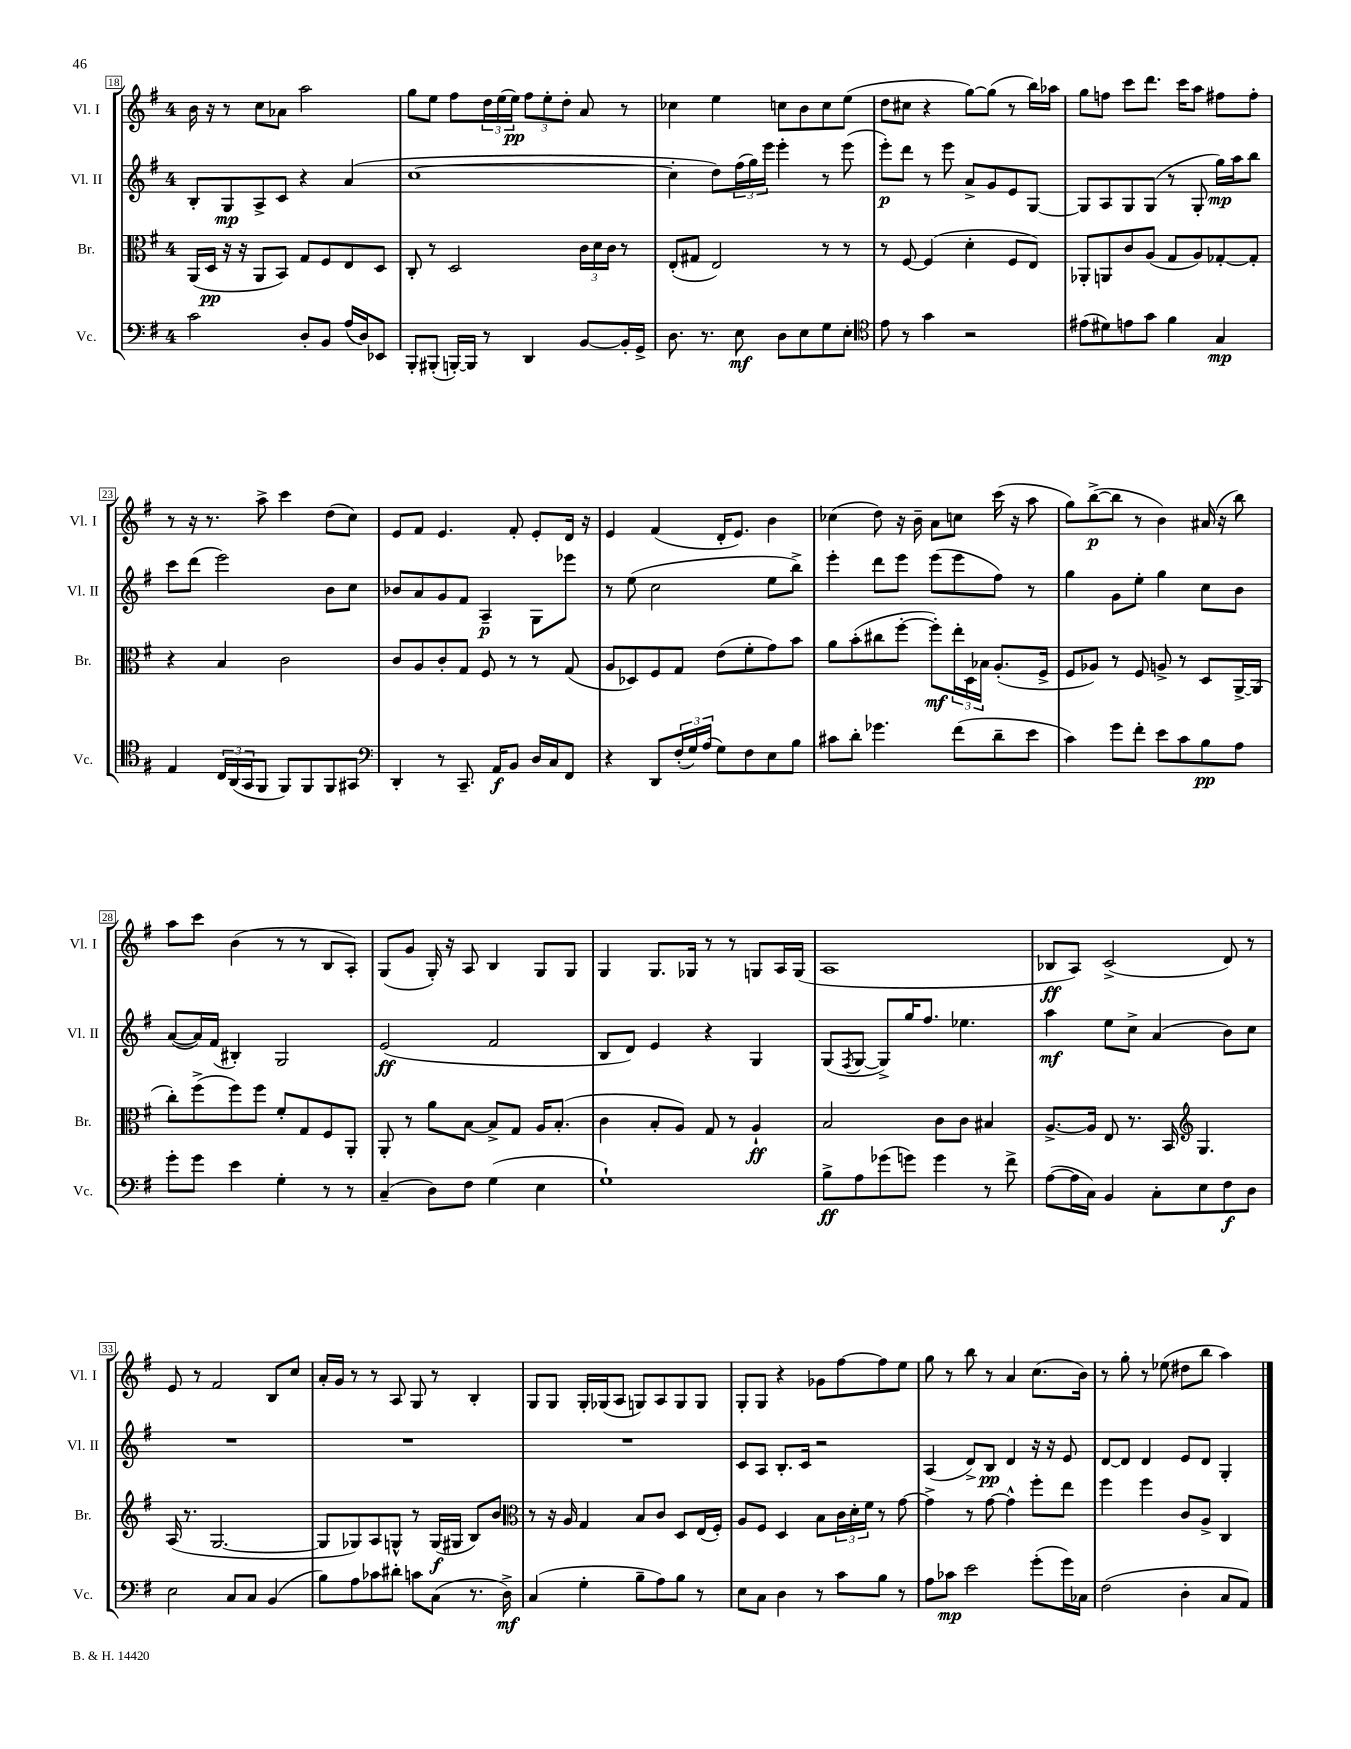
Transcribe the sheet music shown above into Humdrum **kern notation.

**kern	**kern	**kern	**kern
*staff4	*staff3	*staff2	*staff1
*clefF4	*clefC3	*clefG2	*clefG2
*k[f#]	*k[f#]	*k[f#]	*k[f#]
*M4/4	*M4/4	*M4/4	*M4/4
2c	(16AA	8B'	16b
.	16D	.	16r
.	16r	8G	8r
.	16r	.	.
.	8AA	8A^	8cc
.	8BB)	8c	8a-
8D'	8G	4r	2aa
8BB	8F#	.	.
(16A	8E	(4a	.
16D)	.	.	.
8EE-	8D	.	.
=	=	=	=
8BBB'	8C'	[1cc	8gg
(8BBB#'	8r	.	8ee
[16BBB')	2D	.	8ff#
16BBB]	.	.	.
8r	.	.	24dd
.	.	.	(24ee
.	.	.	24ee)
4DD	.	.	12ff#
.	.	.	12ee'
.	.	.	12dd'
[8BB	24c	.	8a
.	24d	.	.
.	24c	.	.
16BB']	8r	.	8r
16GG^	.	.	.
=	=	=	=
8.D	(8E'	4cc']	4cc-
.	8G#	.	.
8.r	.	.	.
.	2E)	8dd)	4ee
8E	.	(24ff#	.
.	.	24gg)	.
.	.	24eee	.
8D	.	4eee'	8cc
8E	.	.	8b
8G	8r	8r	8cc
8E'	8r	(8eee	(8ee
=	=	=	=
*clefC4	*	*	*
8e	8r	8eee')	8dd
8r	[8F#	8ddd	8cc#
4g	(4F#]	8r	4r
.	.	8eee	.
2r	4d'	8a^	[8gg)
.	.	8g	(8gg]
.	8F#	8e	8r
.	8E)	[8G	16bb)
.	.	.	16aa-
=	=	=	=
(8e#	8AA-'	8G]	8gg
8d#)	8AA	8A	8ff
8e	8c	8G	8ccc
8g	(8A	(8G	8.ddd
4f#	8G	8r	.
.	.	.	16ccc
.	8A)	8G'	8aa
4G	[8G-'	16gg)	8ff#
.	.	16aa	.
.	8G-']	8bb	8ff#'
=	=	=	=
4E	4r	8ccc	8r
.	.	(8ddd	16r
.	.	.	8.r
24C	4B	2eee)	.
(24AA	.	.	.
24GG	.	.	.
8FF#	.	.	8aa^
8FF#)	2c	.	4ccc
8FF#	.	.	.
8FF#	.	8b	(8dd
8GG#	.	8cc	8cc)
=	=	=	=
*clefF4	*	*	*
4DD'	8c	8b-	8e
.	8A	8a	8f#
8r	8c'	8g	4.e
8.CC~	8G	8f#	.
.	8F#	4A~	.
16AA	.	.	.
8BB	8r	.	8f#'
16D	8r	8G	8e'
16C	.	.	.
8FF#	(8G	8eee-	16d
.	.	.	16r
=	=	=	=
4r	8A	8r	4e
.	8D-)	(8ee	.
8DD	8F#	2cc	(4f#
(24F#'	8G	.	.
24G)	.	.	.
(24A	.	.	.
8G)	(8e	.	16d'
.	.	.	8.e)
8F#	8f#'	.	.
8E	8g)	8ee	4b
8B	8b	8bb^)	.
=	=	=	=
8c#	8a	4eee'	(4cc-
8d'	(8b'	.	.
4.g-	8cc#	8ddd	8dd)
.	[8ff#'	8eee	16r
.	.	.	16b~
.	8ff#'])	(8eee	8a
(8f#	24ee'	8eee	8cc
.	24D	.	.
.	24B-	.	.
8d~	(8.A'	8ff#)	(16ccc
.	.	.	16r
8e	.	8r	8aa
.	16F#^	.	.
=	=	=	=
4c)	8F#	4gg	8gg)
.	8A-)	.	([8bb^
8g	8r	8g	8bb]
8f#'	8F#	8ee'	8r
8e	8A^	4gg	4b)
8c	8r	.	.
8B	8D	8cc	(16a#
.	.	.	16r
8A	[16AA^	8b	8bb)
.	(16AA]	.	.
=	=	=	=
8g'	8cc')	([8a	8aa
8g	(8ff#^	16a])	8ccc
.	.	(16f#	.
4e	8ff#)	4B#')	(4b
.	8ff#	.	.
4G'	8f#'	2G	8r
.	8G	.	8r
8r	8F#	.	8B
8r	8AA'	.	8A')
=	=	=	=
(4C~	8AA'	(2e	(8G
.	8r	.	8g
8D)	8a	.	16G')
.	.	.	16r
8F#	[8B	.	8A
(4G	8B^]	2f#	4B
.	8G	.	.
4E	16A	.	8G
.	(8.B'	.	.
.	.	.	8G
=	=	=	=
1G`)	4c	8B	4G
.	.	8d)	.
.	8B'	4e	8.G
.	8A)	.	.
.	.	.	16G-
.	8G	4r	8r
.	8r	.	8r
.	4A`	4G	8G
.	.	.	16A
.	.	.	(16G
=	=	=	=
8B^	2B	(8G	1A
.	.	8qF#	.
8A	.	[8G	.
(8g-	.	8G^])	.
8g)	.	16gg	.
.	.	8.ff#	.
4g	8c	.	.
.	8c	4.ee-	.
8r	4B#	.	.
8f#^	.	.	.
=	=	=	=
([8A	[8.A^	4aa	8B-
16A]	.	.	8A)
16C)	16A]	.	.
4BB	8E	8ee	(2c^
.	8.r	8cc^	.
8C'	.	(4a	.
.	16BB	.	.
*	*clefG2	*	*
8E	4.G	.	.
8F#	.	8b)	8d)
8D	.	8cc	8r
=	=	=	=
2E	(16A	1r	8e
.	8.r	.	.
.	.	.	8r
.	[2.G	.	2f#
8C	.	.	.
8C	.	.	.
(4BB	.	.	8B
.	.	.	8cc
=	=	=	=
8B)	8G]	1r	16a'
.	.	.	16g
8A	8G-)	.	8r
8c-	8A	.	8r
8d#'	8G^^	.	8A
8c	8r	.	8G
(8C	(16G	.	8r
.	16G#	.	.
8.r	8B)	.	4B'
.	8b	.	.
16D^)	.	.	.
=	=	=	=
*	*clefC3	*	*
(4C	8r	1r	8G
.	16r	.	8G
.	16A	.	.
4G'	4G	.	16G'
.	.	.	(16G-
.	.	.	8A
8B~	8B	.	8G)
8A)	8c	.	8A
8B	8D	.	8G
8r	(16E	.	8G
.	16F#')	.	.
=	=	=	=
8E	8A	8c	8G'
8C	8F#	8A	8G
4D	4D	8.B'	4r
.	.	16c	.
8r	8B	2r	8g-
8c	24c	.	[8ff#
.	24d'	.	.
.	24f#	.	.
8B	8r	.	8ff#]
8r	[8g	.	8ee
=	=	=	=
8A	4g^]	(4A	8gg
8c-	.	.	8r
2e	8r	8d^)	8bb
.	[8g	8B	8r
.	4g^^]	4d	4a
(8g'	8ff#'	16r	(8.cc
.	.	16r	.
16g)	8ee	8e	.
16C-	.	.	16b)
=	=	=	=
(2F#	4ff#	[8d	8r
.	.	8d]	8gg'
.	4ff#	4d	8r
.	.	.	(8ee-
4D'	8c	8e	8dd#
.	8A^	8d	8bb
8C	4C	4G'	4aa)
8AA)	.	.	.
==	==	==	==
*-	*-	*-	*-
